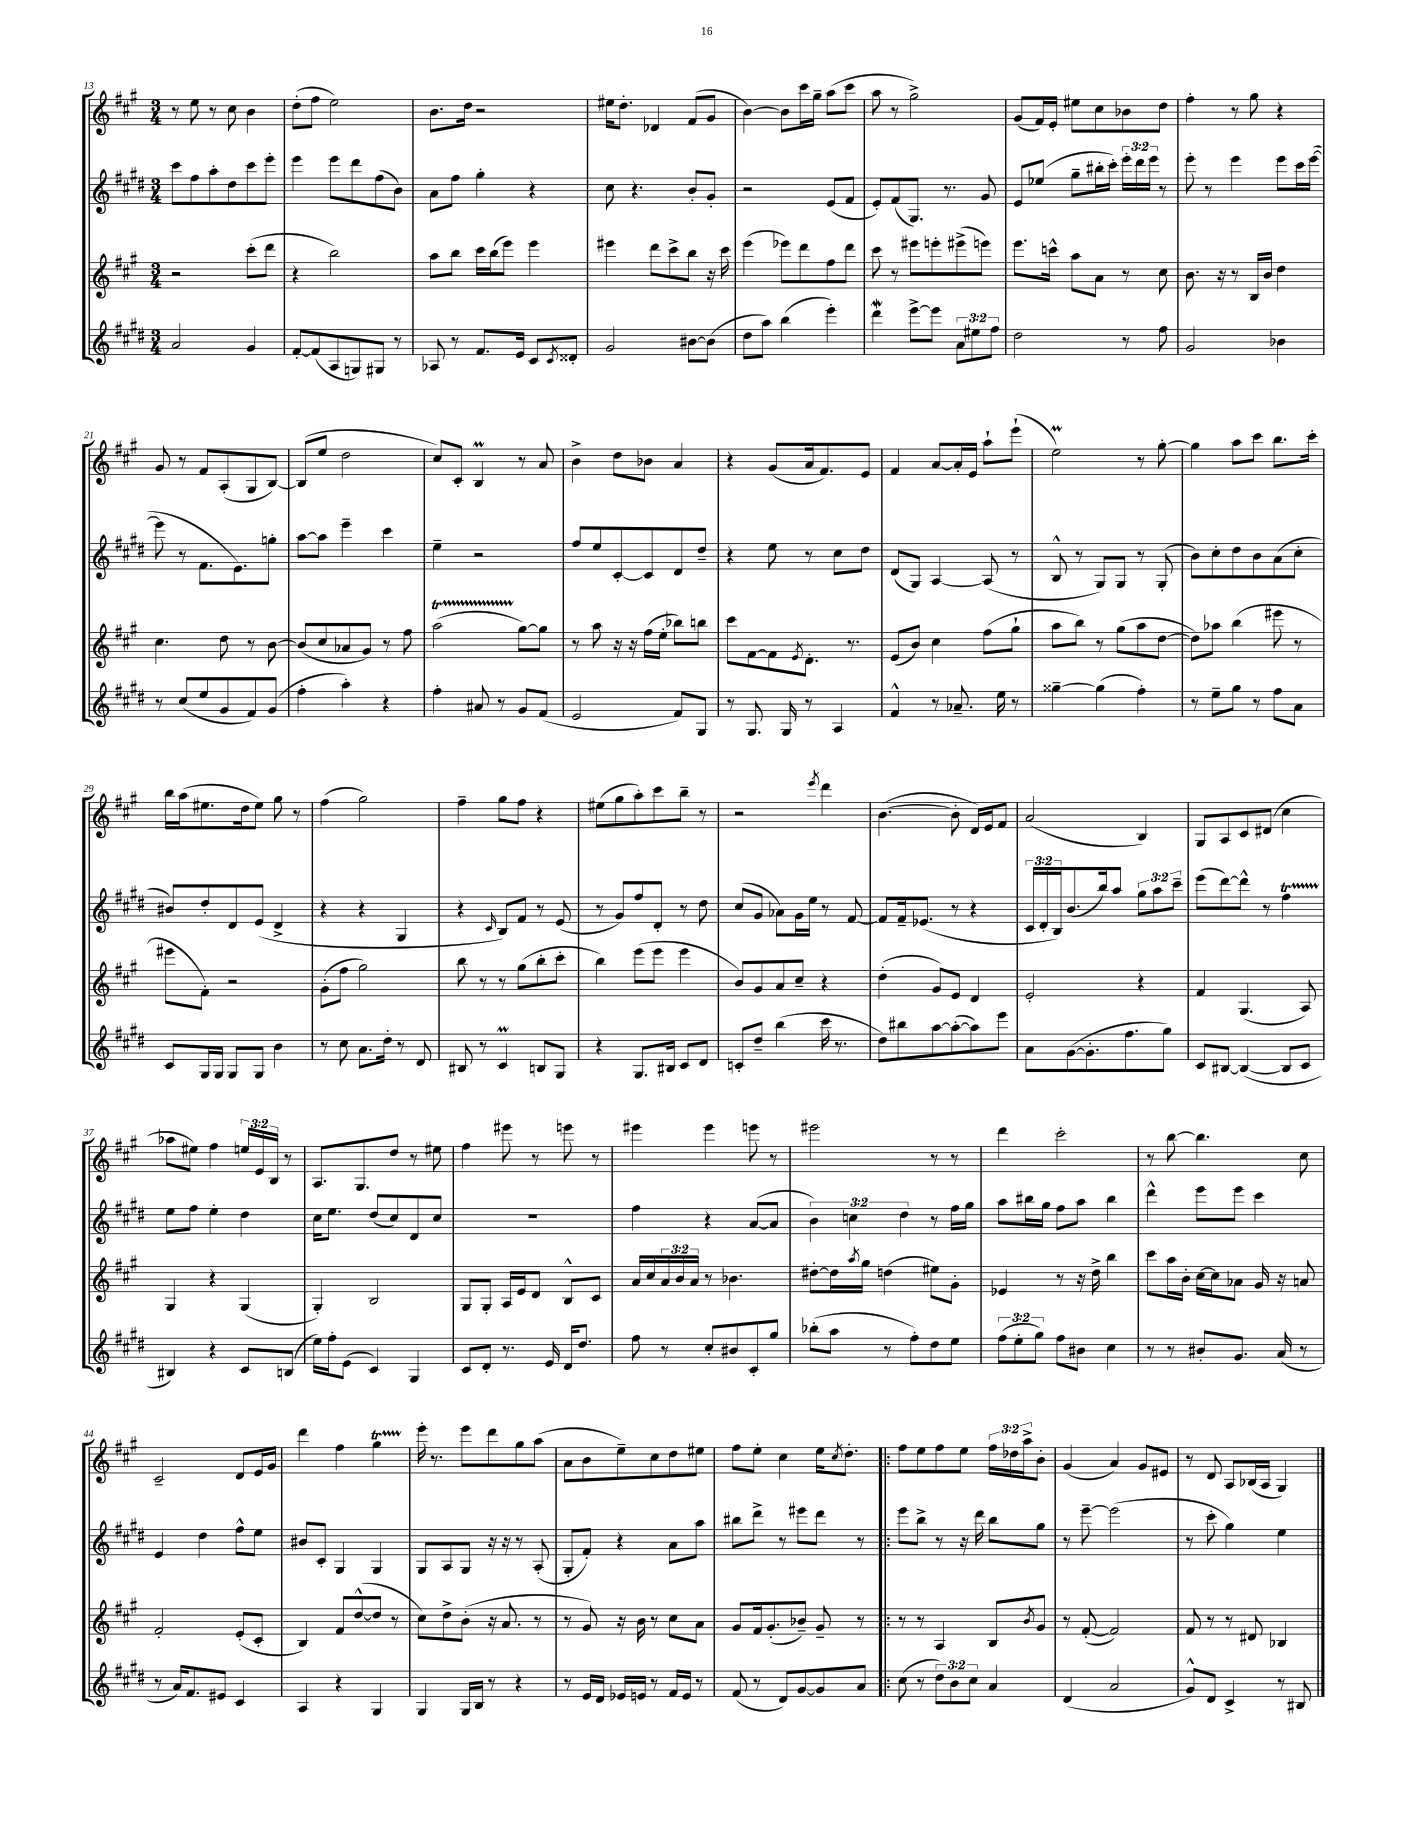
<<
\new StaffGroup <<
\new Staff = "s0" {
    \clef treble \key a \major \numericTimeSignature \time 3/4 \override Staff.TupletNumber.text = #tuplet-number::calc-fraction-text
    r8 e''8 r8 cis''8 b'4 |
    d''8-.( fis''8 e''2) |
    b'8. d''16 r2 |
    eis''16 d''8.-. des'4 fis'8( gis'8 |
    b'4~) b'8 cis'''16 gis''16-- a''8( cis'''8 |
    a''8 r8 gis''2->) |
    gis'8( fis'16) e'16-. eis''8 cis''8 bes'8 d''8 |
    fis''4-. r8 gis''8 r4 |
    gis'8 r8 fis'8 a8-.( gis8 b8~) |
    b8( e''8 d''2 |
    cis''8) cis'8-. b4\prall r8 a'8 |
    b'4-> d''8 bes'8 a'4 |
    r4 gis'8( a'16 fis'8.) e'8 |
    fis'4 a'8~ a'16-. e'16 a''8-! e'''8-!( |
    e''2\prall) r8 gis''8~-. |
    gis''4 a''8 cis'''8 b''8. cis'''16-. |
    b''16 a''16( eis''8. d''16 eis''8) gis''8 r8 |
    fis''4( gis''2) |
    fis''4-- gis''8 fis''8 r4 |
    eis''8( gis''8 a''8-.) cis'''8 b''8-- r8 |
    r2 \acciaccatura { e'''8 } d'''4 |
    b'4.~( b'8-. d'16) e'16 fis'8 |
    a'2( b4) |
    gis8 a8 cis'8 dis'8( cis''4 |
    aes''8 eis''8) fis''4 \tuplet 3/2 { e''16 e'16 b16 } r8 |
    a8. gis8. d''8 r8 eis''8 |
    fis''4 eis'''8 r8 e'''8 r8 |
    eis'''4 eis'''4 e'''8 r8 |
    eis'''2 r8 r8 |
    d'''4 cis'''2-. |
    r8 b''8~ b''4. cis''8 |
    cis'2-- d'8 e'16 gis'16 |
    d'''4 fis''4 gis''4\startTrillSpan |
    e'''16-.\stopTrillSpan r8. e'''8 d'''8 gis''8 a''8( |
    a'8 b'8 e''8--) cis''8 d''8 eis''8 |
    fis''8 e''8-. cis''4 e''16 \acciaccatura { cis''8 } d''8.-. |
    \bar ".|:" fis''8 e''8 fis''8 e''8 \tuplet 3/2 { fis''16 des''16 a''16-> } b'8-. |
    gis'4( a'4) gis'8 eis'8 |
    r8 d'8 a8 bes16( a16 gis4) \bar "|." |
}
\new Staff = "s1" {
    \clef treble \key e \major \numericTimeSignature \time 3/4 \override Staff.TupletNumber.text = #tuplet-number::calc-fraction-text
    cis'''8 fis''8 a''8-. dis''8 cis'''8 e'''8-. |
    e'''4 e'''8 dis'''8 fis''8( b'8) |
    a'8 fis''8 gis''4-. r4 |
    cis''8 r4. b'8-. gis'8-. |
    r2 e'8( fis'8 |
    e'8-.) fis'8( gis8.) r8. gis'8 |
    e'8 ees''8( gis''8-- bis''16-. cis'''16-.) \tuplet 3/2 { e'''16-. dis'''16 e'''16 } r8 |
    e'''8-. r8 e'''4 e'''8 cis'''16 e'''16~( |
    e'''8 r8 fis'8. e'8.) g''8-. |
    a''8~ a''8 e'''4-- cis'''4 |
    e''4-- r2 |
    fis''8 e''8 cis'8~-. cis'8 dis'8 dis''8-- |
    r4 e''8 r8 cis''8 dis''8 |
    dis'8( gis8) a4~ a8( r8 |
    b8-^ r8 gis8) gis8 r8 gis8-.( |
    b'8) cis''8-. dis''8 b'8 a'8( cis''8-. |
    bis'8) dis''8-. dis'8 e'8( dis'4-> |
    r4 r4 gis4 |
    r4 \grace { cis'16 } b8) fis'8 r8 e'8( |
    r8 gis'8) fis''8 dis'8-. r8 dis''8 |
    cis''8( gis'8 aes'8) gis'16 e''16 r8 fis'8~ |
    fis'8 fis'16-- ees'8.( r8 r4 |
    \tuplet 3/2 { cis'16 dis'16-. b16) } b'8.( b''16) a''8 \tuplet 3/2 { gis''8 a''8 cis'''8-- } |
    e'''8( dis'''8~) dis'''8-^ r8 fis''4\startTrillSpan |
    e''8\stopTrillSpan fis''8 e''4-. dis''4 |
    cis''16 e''8. dis''8( cis''8) dis'8 cis''8 |
    R2. |
    fis''4 r4 a'8~( a'8 |
    \tuplet 3/2 { b'4) c''4 dis''4 } r8 fis''16 gis''16 |
    a''8 bis''16 gis''16 fis''8 a''8 bis''4 |
    dis'''4-^ e'''8 e'''8 cis'''4 |
    e'4 dis''4 fis''8-^ e''8 |
    bis'8 cis'8-. gis4 gis4 |
    gis8 a8 gis8 r16 r16 r8 a8-.( |
    gis8-. fis'8-.) r4 a'8 a''8 |
    bis''8 dis'''8-> r8 eis'''8 dis'''8 r8 |
    \bar ".|:" e'''8 b''8-> r8 r16 dis'''16 b''8 gis''8 |
    r8 e'''8~-- e'''2( |
    r8 cis'''8-. gis''4) e''4 \bar "|." |
}
\new Staff = "s2" {
    \clef treble \key a \major \numericTimeSignature \time 3/4 \override Staff.TupletNumber.text = #tuplet-number::calc-fraction-text
    r2 cis'''8-.( d'''8 |
    r4 b''2) |
    a''8 b''8 cis'''16 b''16( e'''8) e'''4 |
    eis'''4 d'''8 cis'''8-> b''8 r16 cis'''16 |
    e'''4( ees'''8) d'''8 fis''8 d'''8 |
    cis'''8 r8 eis'''8 e'''8-. eis'''8->( e'''8) |
    e'''8. c'''16-^ a''8 a'8 r8 cis''8 |
    b'8. r16 r8 b16 b'16 d''4 |
    cis''4. d''8 r8 b'8~ |
    b'8( cis''8 aes'8 gis'8) r8 fis''8 |
    a''2\startTrillSpan( gis''8~\stopTrillSpan) gis''8 |
    r8 a''8 r16 r16 fis''16( e''16-. bes''8) b''8 |
    cis'''8 fis'8~ fis'8 \acciaccatura { e'8 } d'8.-. r8. |
    e'8( b'8) cis''4 fis''8( gis''8-! |
    a''8 b''8) r8 gis''8( a''8 d''8~ |
    d''8) aes''8 b''4( eis'''8 r8 |
    eis'''8 fis'8-.) r2 |
    gis'8-.( fis''8 gis''2) |
    b''8 r8 r8 gis''8( b''8-. cis'''8-. |
    b''4) e'''8( e'''8 e'''4 |
    b'8) gis'8 a'8 cis''8-- r4 |
    d''4-.( gis'8) e'8 d'4 |
    e'2-. r4 |
    fis'4 gis4.( a8) |
    gis4 r4 gis4( |
    gis4-.) b2 |
    gis8 gis8-. a16 e'16 d'8 b8-^ cis'8 |
    a'16 cis''16 \tuplet 3/2 { a'16 b'16 a'16 } r8 bes'4. |
    dis''8~-. dis''16 \acciaccatura { a''8 } gis''16 d''4( eis''8) gis'8-. |
    ees'4 r8 r16 d''16-> b''4 |
    cis'''8 a''16 b'16-. cis''16~ cis''16 aes'8 gis'16 r16 a'8 |
    fis'2-. e'8-.( cis'8-. |
    b4) fis'8 d''8~-^( d''8 r8 |
    cis''8) d''8-> b'8-.( r16 a'8. r8 |
    r8 gis'8) r16 b'16 r8 cis''8 a'8 |
    gis'8 fis'16 gis'8.-.( bes'8--) gis'8-- r8 |
    \bar ".|:" r8 r8 a4 b8 \acciaccatura { b'8 } gis'8 |
    r8 fis'8~-.( fis'2) |
    fis'8 r8 r8 dis'8 bes4 \bar "|." |
}
\new Staff = "s3" {
    \clef treble \key e \major \numericTimeSignature \time 3/4 \override Staff.TupletNumber.text = #tuplet-number::calc-fraction-text
    a'2 gis'4 |
    fis'8~-. fis'8( a8 g8) gis8 r8 |
    aes8 r8 fis'8. e'16 cis'8 \acciaccatura { cis'8 } disis'8-. |
    gis'2 bis'8~ bis'8( |
    dis''8 a''8) b''4( e'''4-.) |
    dis'''4\mordent e'''8~-> e'''8 \tuplet 3/2 { a'8 eis''8 fis''8 } |
    dis''2 r8 fis''8 |
    gis'2 bes'4 |
    r8 cis''8( e''8 gis'8 fis'8) gis'8( |
    fis''4-. a''4-.) r4 |
    fis''4-. ais'8 r8 gis'8 fis'8( |
    e'2 fis'8) gis8 |
    r8 gis8. gis16 r8 a4 |
    fis'4-^ r8 aes'8.-- e''16 r8 |
    gisis''4~-- gisis''4( fis''4-.) |
    r8 e''8-- gis''8 r8 fis''8 a'8 |
    cis'8 gis16 gis16 gis8 gis8 b'4 |
    r8 cis''8 a'8. dis''16-. r8 dis'8 |
    bis8 r8 cis'4\prall b8 gis8 |
    r4 gis8. bis16 cis'8 dis'8 |
    c'8-. dis''8-- b''4( cis'''16 r8. |
    dis''8) bis''8 a''8~ a''8~-.( a''8) e'''8 |
    a'8 gis'8~( gis'8.-. fis''8. gis''8) |
    cis'8 bis8~ bis4~( bis8 cis'8 |
    bis4) r4 cis'8 b8( |
    e''16) fis''16-. e'8( cis'4) gis4 |
    cis'8 dis'8-. r8. e'16 dis'16 dis''8. |
    fis''8 r8 cis''8-. bis'8 cis'8-. gis''8 |
    bes''8-.( a''8 r8 fis''8-.) dis''8 e''8 |
    \tuplet 3/2 { fis''8( e''8-. gis''8) } fis''8 bis'8 cis''4 |
    r8 r8 bis'8-. gis'8. a'16( r8 |
    r8 a'16) fis'8. eis'8 cis'4 |
    a4 r4 gis4 |
    gis4 gis16 b16 r8 r4 |
    r8 e'16 dis'16 ees'16 e'16 r8 fis'16 e'16 r8 |
    fis'8( r8 dis'8) gis'8~ gis'8 a'8 |
    \bar ".|:" cis''8( r8 \tuplet 3/2 { dis''8) b'8 cis''8 } a'4 |
    dis'4( a'2 |
    gis'8-^) dis'8 cis'4-> r8 bis8 \bar "|." |
}
>>
>>
\layout { \context { \Score currentBarNumber = #13 } }
